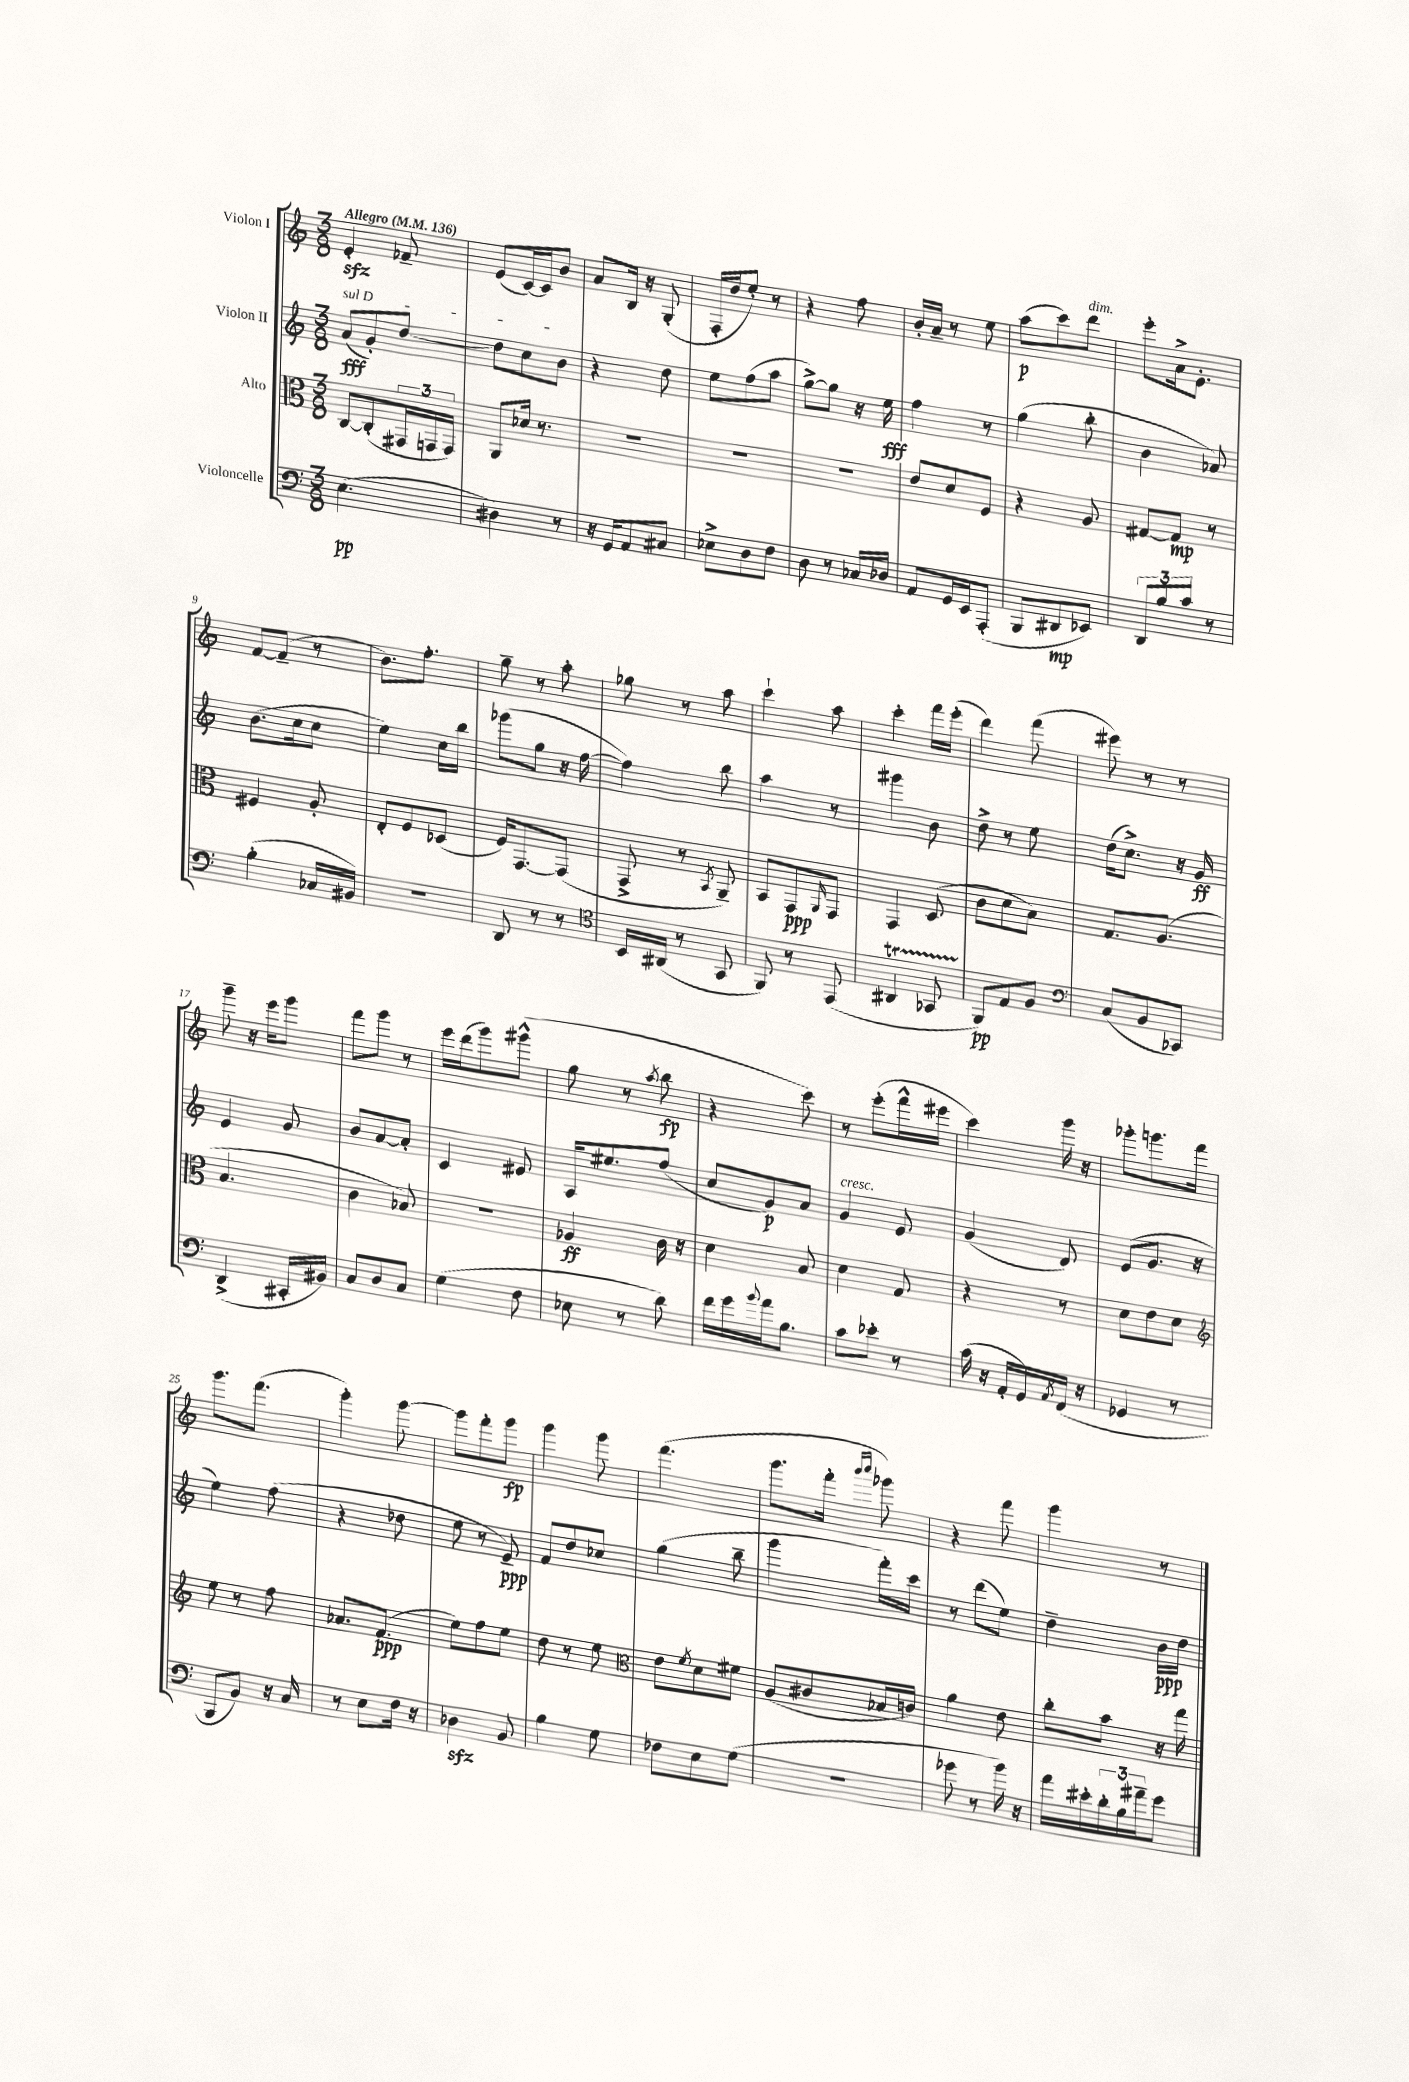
<<
\new StaffGroup <<
\new Staff = "s0" \with { instrumentName = "Violon I" } {
    \clef treble \key c \major \numericTimeSignature \time 3/8 \tempo "Allegro" 4 = 136
    e'4-.\sfz fes'8-- |
    e'8( c'16~) c'16 b'8 |
    a'8 b16 r16 g8-.( |
    f16-. d''16 e''8-.) r8 |
    r4 f''8 |
    b'16-. a'16-- r8 e''8 |
    a''8\p( c'''8) d'''8^\markup { \italic "dim." } |
    e'''8-. a'16-> e'8.-. |
    f'8~ f'8--( r8 |
    b'8.) f''8.-. |
    g''8-- r8 a''8-. |
    ges''8 r8 a''8 |
    c'''4-! a''8 |
    c'''4-. f'''16 e'''16-.( |
    d'''4) f'''8( |
    eis'''8) r8 r8 |
    g'''8-- r16 e'''16 g'''8 |
    f'''8 g'''8 r8 |
    e'''16 d'''16( g'''8) gis'''8-^( |
    g''8 r8 \acciaccatura { a''8 } b''8\fp |
    r4 c'''8) |
    r8 e'''8-.( f'''16-^ eis'''16 |
    c'''4) g'''16 r16 |
    ges'''8-. g'''8. f'''16 |
    g'''8. f'''8.( |
    g'''4-.) g'''8~ |
    g'''8 f'''8-. g'''8\fp |
    g'''4 g'''8 |
    f'''4.( |
    g'''8. f'''16-. \grace { b'''16 c''''16 } ges'''8) |
    r4 f'''8 |
    g'''4 r8 \bar "|." |
}
\new Staff = "s1" \with { instrumentName = "Violon II" } {
    \clef treble \key c \major \numericTimeSignature \time 3/8
    \once \override TextSpanner.bound-details.left.text = \markup { \italic "sul D" } a'8\fff\startTextSpan( g'8-.) d''8~ |
    d''8 c''8 b'8\stopTextSpan |
    r4 d''8 |
    e''8 f''8( a''8 |
    g''8~->) g''8 r16 e''16\fff |
    f''4 r8 |
    g''4( b''8-. |
    b'4 aes'8) |
    b'8.( c''16 c''8 |
    e''4) c''16 b''16 |
    ges'''8( g''8 r16 f''16~ |
    f''4) b''8 |
    a''4 r8 |
    gis'''4 b'8 |
    d''8-> r8 e''8 |
    d''16( c''8.->) r16 g'16\ff |
    e'4 g'8 |
    b'8 a'8~ a'8-. |
    c'4 eis'8 |
    a16 eis''8. f''8( |
    c''8 g'8\p) a'8 |
    g'4^\markup { \italic "cresc." } e'8 |
    g'4( d'8) |
    e'8( g'8. r16 |
    e''4) f''8( |
    r4 des''8 |
    e''8 r8 e'8--\ppp) |
    f'8 d''8 ces''8 |
    g''4( b''8-- |
    g'''4 f'''16-.) c'''16 |
    r8 d'''8( e''8) |
    d''4-- b'16\ppp d''16 \bar "|." |
}
\new Staff = "s2" \with { instrumentName = "Alto" } {
    \clef alto \key c \major \numericTimeSignature \time 3/8
    c8~ c8-.( \tuplet 3/2 { gis,16 g,16 g,16) } |
    a,8 des'16 r8. |
    R4. |
    R4. |
    R4. |
    e'8 d'8 f8 |
    r4 a8 |
    gis8~ gis8\mp r8 |
    fis4 a8-. |
    e8-. f8 des8( |
    f16) g,8.~ g,8( |
    g,8-> r8 \acciaccatura { b,8 } a,8--) |
    b,8 g,8\ppp \grace { a,16 } g,8 |
    g,4 d8( |
    c'8 d'8 b8) |
    g8. a8.( |
    b4. |
    c'4 bes8) |
    R4. |
    aes4\ff c'16 r16 |
    d'4 b8 |
    d'4 g8 |
    r4 r8 |
    d'8 e'8 d'8 |
    \clef treble e''8 r8 f''8 |
    aes'8. f'8.\ppp( |
    e''8) f''8 e''8 |
    d''8 r8 e''8 |
    \clef alto e'8 \acciaccatura { f'8 } d'8 fis'8 |
    a8( cis'8 bes16 c'16) |
    a'4 e'8 |
    c''8-. b'8 r16 g''16 \bar "|." |
}
\new Staff = "s3" \with { instrumentName = "Violoncelle" } {
    \clef bass \key c \major \numericTimeSignature \time 3/8
    e4.\pp( |
    dis4) r8 |
    r16 g,16 a,8 cis8 |
    ees8-> d8 f8 |
    d8 r8 ces16 des16 |
    a,8 g,16 e,16 a,,8-.( |
    b,,8 dis,8\mp ees,8) |
    \tuplet 3/2 { d,8 b8 c'8 } r8 |
    b4-.( ces16 bis,16) |
    r4. |
    d,8 r8 r8 |
    \clef tenor b,16 ais,16( r8 g,8 |
    f,8) r8 e,8( |
    ais,4\startTrillSpan ges,8 |
    f,8\stopTrillSpan\pp) e8 f8 |
    \clef bass c8( b,8 ces,8) |
    d,4->( cis,16-. bis,16) |
    c8 d8 c8 |
    g4( f8 |
    ees8 r8 d'8) |
    f'16 g'16 \appoggiatura { b'8 } a'16 b8. |
    c'8 ees'8-. r8 |
    c'16( r16 a,16-. g,16) \acciaccatura { a,8 } f,16( r16 |
    ges,4 r8 |
    b,,8 b,8) r16 c16 |
    r8 e8 f16 r16 |
    des4\sfz b,8 |
    b4 g8 |
    fes8 e8 g8( |
    R4. |
    ges'8 r8 b'16) r16 |
    a'16 eis'16-. \tuplet 3/2 { d'16-. b16 ais'16-- } g'8 \bar "|." |
}
>>
>>
